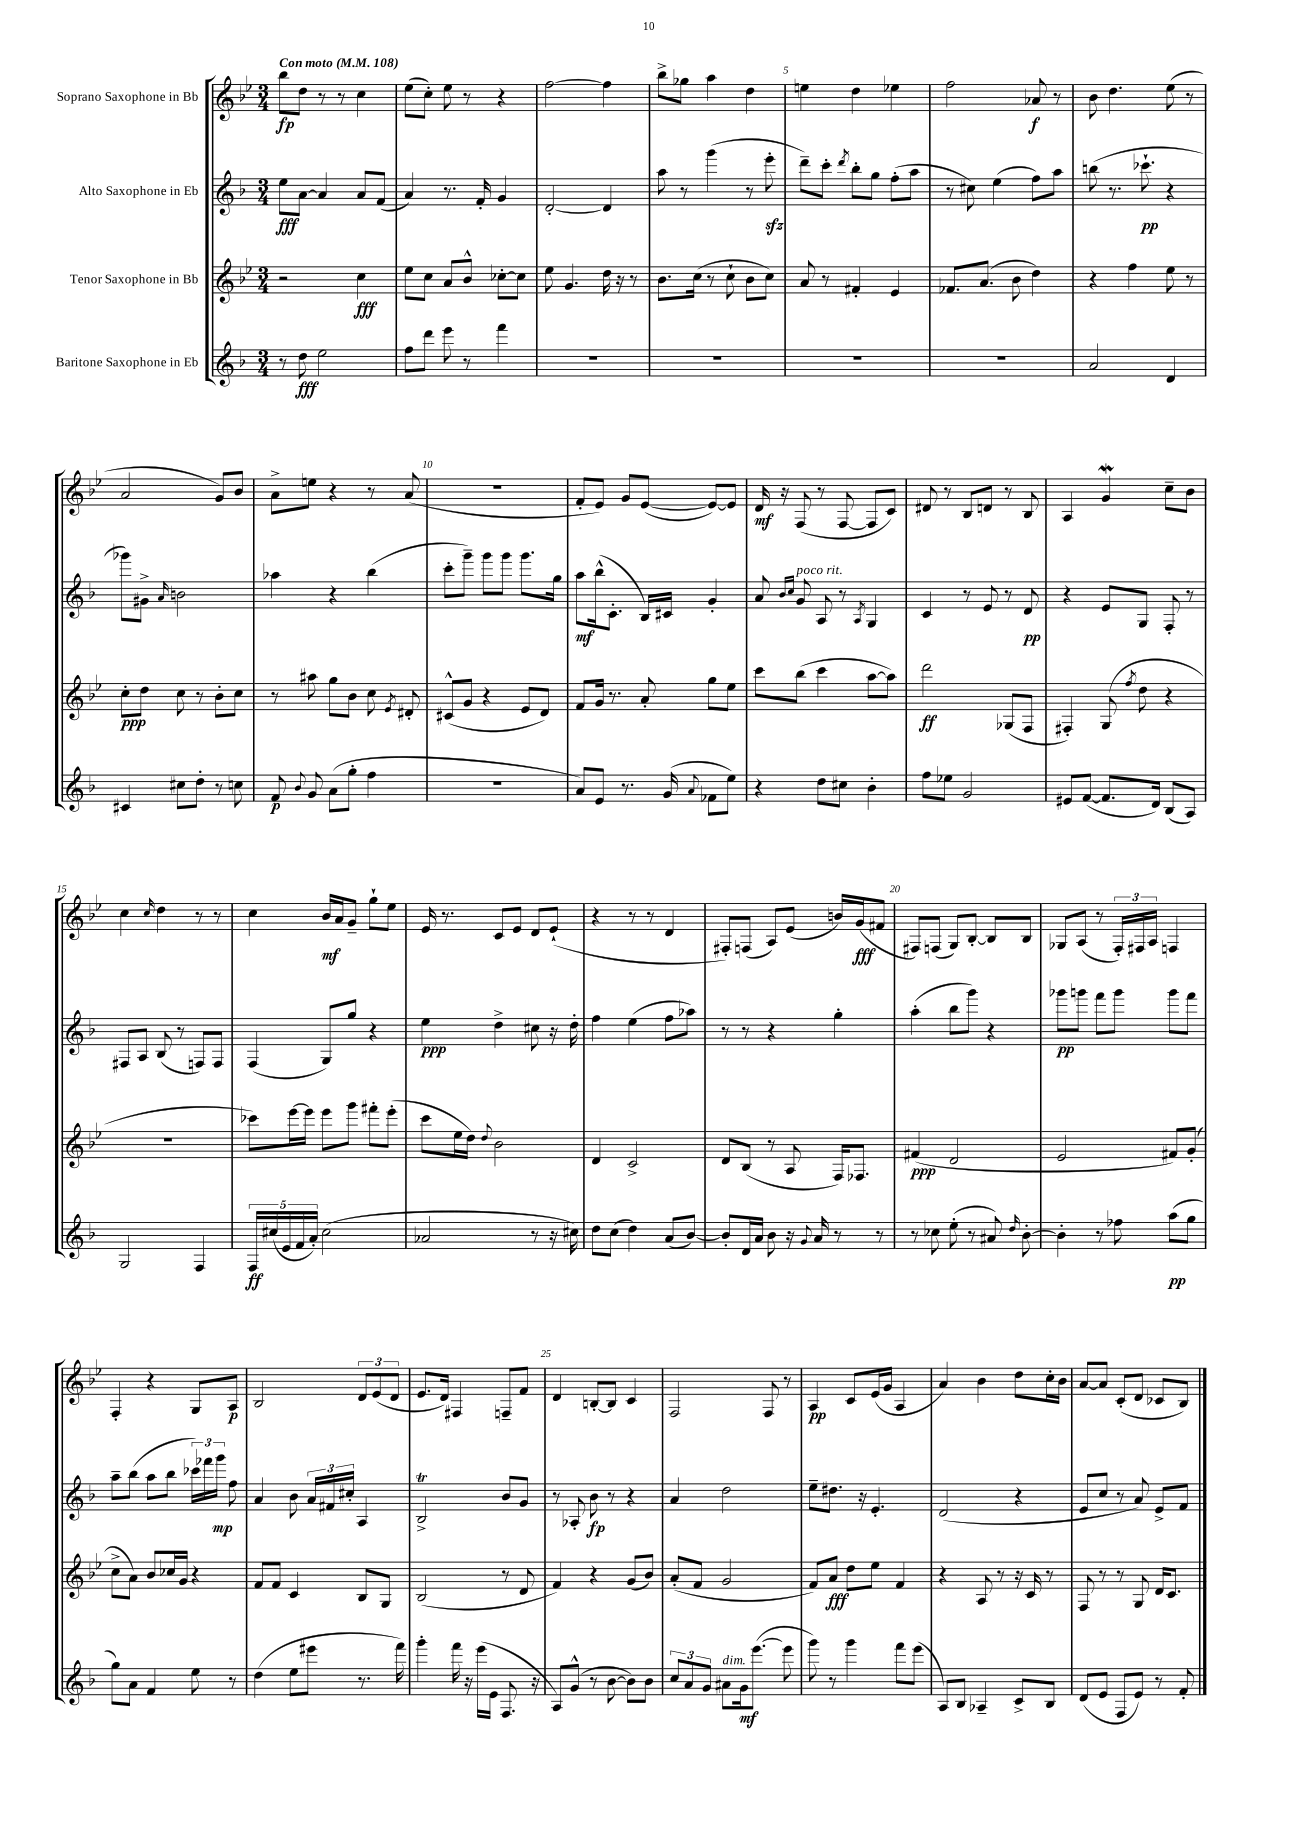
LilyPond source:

<<
\new StaffGroup <<
\new Staff = "s0" \with { instrumentName = "Soprano Saxophone in Bb" } {
    \clef treble \key bes \major \numericTimeSignature \time 3/4 \tempo "Con moto" 4 = 108
    \autoBeamOff bes''8[\fp d''8] r8 r8 c''4 |
    ees''8[( c''8]-.) ees''8 r8 r4 |
    f''2~ f''4 |
    bes''8[-> ges''8] a''4 d''4 |
    e''4 d''4 ees''4 |
    f''2 aes'8\f r8 |
    bes'8 d''4. ees''8( r8 |
    a'2 g'8[) bes'8] |
    a'8[-> e''8] r4 r8 a'8( |
    R2. |
    f'8[-. ees'8]) g'8[ ees'8]~( ees'8[~) ees'8] |
    d'16\mf r16 f8( r8 f8~ f8[ c'8]) |
    dis'8 r8 bes8[ d'8] r8 bes8 |
    a4 g'4\mordent c''8[-- bes'8] |
    c''4 \grace { c''16 } d''4 r8 r8 |
    c''4 bes'16[\mf a'16 g'8]-- g''8[-! ees''8] |
    ees'16 r8. c'8[ ees'8] d'8[ ees'8]-!( |
    r4 r8 r8 d'4 |
    fis8[-.) f8]( a8[) ees'8]( b'16[) g'16\fff( fis'8] |
    fis8[) f8]( g8[) bes8]~-. bes8[ bes8] |
    ges8[ a8]( r8 \tuplet 3/2 { f16[-.) fis16 a16] } f4 |
    f4-. r4 g8[ a8]\p |
    bes2 \tuplet 3/2 { d'8[ ees'8( d'8] } |
    ees'8.[ d'16]) fis4 f8[-- f'8] |
    d'4 b8[~-. b8] c'4 |
    f2 f8 r8 |
    a4\pp c'8[ ees'16( g'16] a4 |
    a'4) bes'4 d''8[ c''16-. bes'16] |
    a'8[~ a'8] c'8[-.( d'8] ces'8[ bes8]) \bar "|." |
}
\new Staff = "s1" \with { instrumentName = "Alto Saxophone in Eb" } {
    \clef treble \key f \major \numericTimeSignature \time 3/4
    \autoBeamOff e''8[\fff a'8]~ a'4 a'8[ f'8]( |
    a'4) r8. f'16-. g'4 |
    d'2~-. d'4 |
    a''8 r8 g'''4( r8 e'''8-.\sfz |
    d'''8[--) c'''8]-. \acciaccatura { d'''8 } bes''8[-. g''8] f''8[-.( a''8] |
    r8 cis''8) e''4( f''8[) a''8] |
    b''8( r8. ces'''8.-!\pp r4 |
    ges'''8[) gis'8]-> \grace { a'16 } b'2 |
    aes''4 r4 bes''4( |
    c'''8[-. g'''8]--) g'''8[ g'''8] g'''8.[ g''16] |
    a''8[\mf bes''16-^( c'8.]-. bes16[) cis'16] g'4-. |
    a'8 \grace { bes'16[ c''16] } g'8^\markup { \italic "poco rit." } a8 r8 \acciaccatura { a8 } g4 |
    c'4 r8 e'8 r8 d'8\pp |
    r4 e'8[ g8] f8-. r8 |
    fis8[ a8] bes8( r8 f8[) f8] |
    f4( g8[) g''8] r4 |
    e''4\ppp d''4-> cis''8 r16 d''16-. |
    f''4 e''4( f''8[ aes''8]) |
    r8 r8 r4 g''4-. |
    a''4-.( bes''8[ g'''8]) r4 |
    ges'''8[\pp g'''8] f'''8[ g'''8] g'''8[ f'''8] |
    a''8[-- bes''8]( a''8[ bes''8] \tuplet 3/2 { ces'''16[) fes'''16 g'''16]\mp } f''8 |
    a'4 bes'8 \tuplet 3/2 { a'16[ fis'16 cis''16]-. } a4 |
    bes2->\trill bes'8[ g'8] |
    r8 aes8-. bes'8\fp r8 r4 |
    a'4 d''2 |
    e''8[-- dis''8.] r16 e'4.-. |
    d'2( r4 |
    e'8[ c''8] r8 a'8) e'8[-> f'8] \bar "|." |
}
\new Staff = "s2" \with { instrumentName = "Tenor Saxophone in Bb" } {
    \clef treble \key bes \major \numericTimeSignature \time 3/4
    \autoBeamOff r2 c''4\fff |
    ees''8[ c''8] a'8[ bes'8]-^ ces''8[~-. ces''8] |
    ees''8 g'4. d''16 r16 r8 |
    bes'8.[ c''16]( r8 c''8-! bes'8[ c''8]) |
    a'8 r8 fis'4-. ees'4 |
    fes'8.[ a'8.]( bes'8 d''4) |
    r4 f''4 ees''8 r8 |
    c''8[-.\ppp d''8] c''8 r8 bes'8[-. c''8] |
    r8 ais''8 g''8[ bes'8] c''8 \acciaccatura { ees'8 } dis'8-. |
    cis'8[-^( g'8] r4 ees'8[ d'8]) |
    f'8[ g'16] r8. a'8-. g''8[ ees''8] |
    c'''8[ bes''8]( c'''4 a''8[~ a''8]) |
    d'''2\ff ges8[( f8] |
    fis4-.) g8( \acciaccatura { f''8 } d''8 r4 |
    R2. |
    ces'''8[) ees'''16~ ees'''16] ees'''8[ g'''8] fis'''8[-. ees'''8]-.( |
    c'''8[ ees''16 d''16]) \appoggiatura { d''8 } bes'2 |
    d'4 c'2-> |
    d'8[ bes8]( r8 a8 f16[) fes8.] |
    fis'4\ppp( d'2 |
    ees'2 fis'8[) g'8]-.( |
    c''8[-> a'8]) bes'8[ ces''16 g'16] r4 |
    f'8[ f'8] c'4 bes8[ g8] |
    bes2( r8 d'8 |
    f'4) r4 g'8[( bes'8]) |
    a'8[-.( f'8] g'2 |
    f'8[) a'8]\fff d''8[ ees''8] f'4 |
    r4 a8 r8 r16 c'16 r8 |
    f8 r8 r8 g8 d'16[ c'8.] \bar "|." |
}
\new Staff = "s3" \with { instrumentName = "Baritone Saxophone in Eb" } {
    \clef treble \key f \major \numericTimeSignature \time 3/4
    \autoBeamOff r8 d''8\fff e''2 |
    f''8[ d'''8] e'''8 r8 f'''4 |
    R2. |
    R2. |
    R2. |
    R2. |
    a'2 d'4 |
    cis'4 cis''8[ d''8]-. r8 c''8 |
    f'8\p \appoggiatura { bes'8 } g'8 a'8[( g''8]-. f''4 |
    R2. |
    a'8[) e'8] r8. g'16( \appoggiatura { a'8 } fes'8[ e''8]) |
    r4 d''8[ cis''8] bes'4-. |
    f''8[ ees''8] g'2 |
    eis'8[ f'8]~( f'8.[ d'16]) bes8[( a8]) |
    g2 f4 |
    \tuplet 5/4 { f16[\ff cis''16( e'16 f'16 a'16]-.) } cis''2( |
    aes'2 r8 r16 cis''16) |
    d''8[ c''8]( d''4) a'8[( bes'8]~) |
    bes'8[-. d'16 a'16] bes'8 r16 \appoggiatura { g'8 } a'16 r8 r8 |
    r8 ces''8 e''8-.( r8 ais'8) \grace { d''16 } bes'8~-. |
    bes'4-. r8 fes''8 a''8[\pp( g''8] |
    g''8[) a'8] f'4 e''8 r8 |
    d''4( e''8[ eis'''8] r8. f'''16) |
    g'''4-. f'''16 r16 e'''16[( e'16] f8. r16 |
    a8[) g'8]-^( r8 bes'8~ bes'8[) bes'8] |
    \tuplet 3/2 { c''8[ a'8 g'8] } ais'8[^\markup { \italic "dim." } g'16\mf e'''8.]~( e'''8 |
    g'''8) r8 g'''4 f'''8[ e'''8]( |
    a8[) bes8] aes4-- c'8[-> bes8] |
    d'8[( e'8] f8[ e'8]) r8 f'8-. \bar "|." |
}
>>
>>
\layout { \context { \Score \override BarNumber.break-visibility = ##(#f #t #t) barNumberVisibility = #(every-nth-bar-number-visible 5) } }
